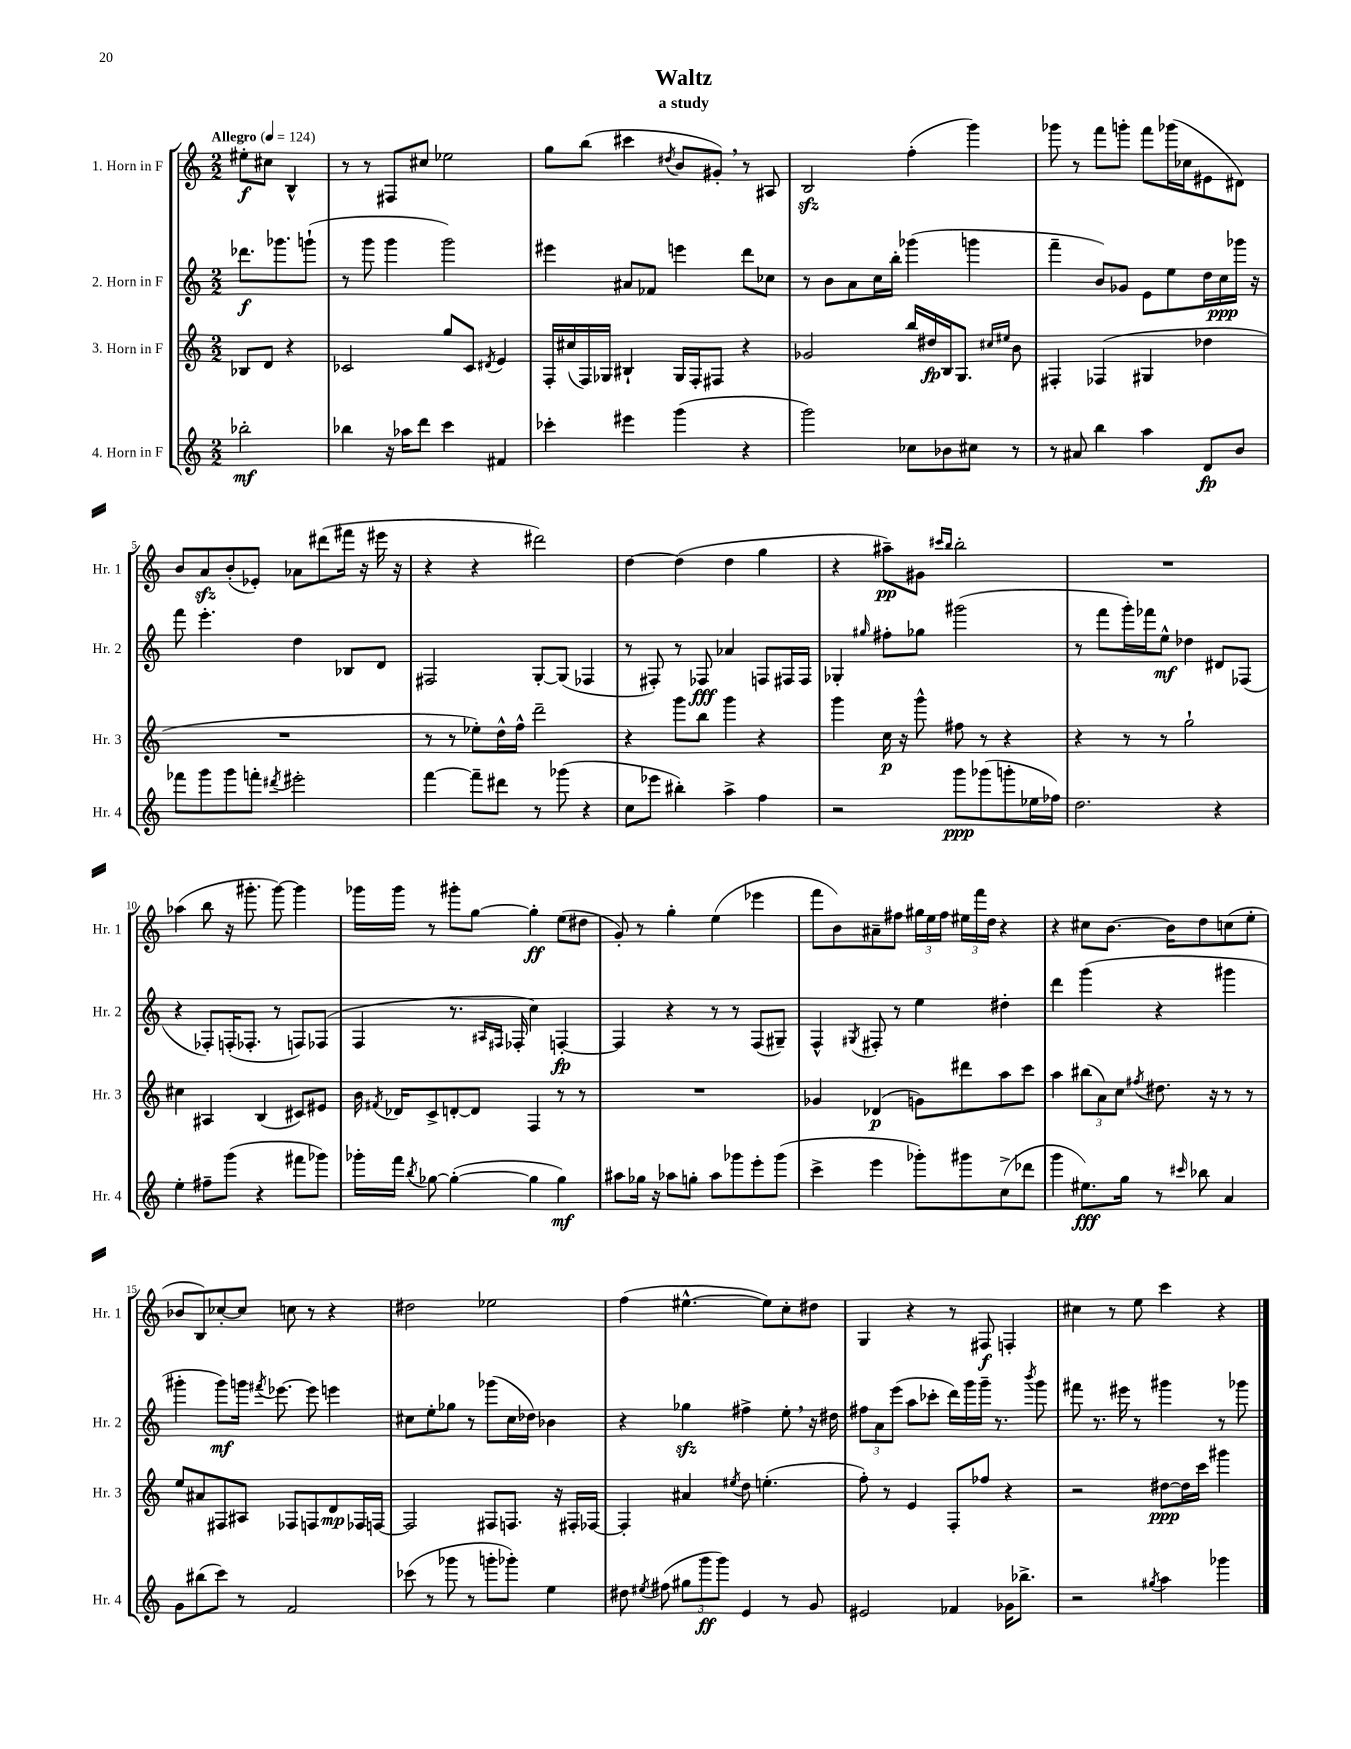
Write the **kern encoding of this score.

**kern	**dynam	**kern	**dynam	**kern	**dynam	**kern	**dynam
*part4	*part4	*part3	*part3	*part2	*part2	*part1	*part1
*staff4	*staff4	*staff3	*staff3	*staff2	*staff2	*staff1	*staff1
*I"4. Horn in F	*	*I"3. Horn in F	*	*I"2. Horn in F	*	*I"1. Horn in F	*
*I'Hr. 4	*	*I'Hr. 3	*	*I'Hr. 2	*	*I'Hr. 1	*
*clefG2	*	*clefG2	*	*clefG2	*	*clefG2	*
*k[]	*	*k[]	*	*k[]	*	*k[]	*
*M2/2	*	*M2/2	*	*M2/2	*	*M2/2	*
*MM124	*	*MM124	*	*MM124	*	*MM124	*
=	=	=	=	=	=	=	=
!	!	!	!	!	!	!LO:TX:a:B:t=Allegro	!
2bb-X'\	mf	8B-X/L	.	8.ddd-X\L	f	8ee#X'\L	f
.	.	8d/J	.	.	.	8cc#X\J	.
.	.	.	.	8.ggg-X\	.	.	.
.	.	4r	.	.	.	4B^^/	.
.	.	.	.	(8gggn`\J	.	.	.
=1	=1	=1	=1	=1	=1	=1	=1
4bb-X\	.	2c-X/	.	8r	.	8r	.
.	.	.	.	8ggg\	.	8r	.
16r	.	.	.	4ggg\	.	8F#X/L	.
16aa-X\KL	.	.	.	.	.	.	.
8ddd\J	.	.	.	.	.	8cc#X/J	.
4ccc\	.	8gg/L	.	2ggg\)	.	2ee-X\	.
.	.	8c-/J	.	.	.	.	.
.	.	8qd#X/	.	.	.	.	.
4f#X/	.	4e/	.	.	.	.	.
=2	=2	=2	=2	=2	=2	=2	=2
4ccc-X'\	.	16F'/LL	.	4eee#X\	.	8gg\L	.
.	.	(16cc#X/	.	.	.	.	.
.	.	16F/)	.	.	.	(8bb\J	.
.	.	16G-X/JJ	.	.	.	.	.
4eee#X\	.	4B#X`/	.	8a#X/L	.	4ccc#X\	.
.	.	.	.	8f-X/J	.	.	.
.	.	.	.	.	.	8qdd#X/	.
(4ggg\	.	16G-/LL	.	4eeen\	.	8b/L	.
.	.	16F'/J	.	.	.	.	.
.	.	8F#X/J	.	.	.	8g#X',/J)	.
4r	.	4r	.	8ddd\L	.	8r	.
.	.	.	.	8cc-X\J	.	8A#X/	.
=3	=3	=3	=3	=3	=3	=3	=3
2ggg\)	.	2g-X/	.	8r	.	2Bzz/	.
.	.	.	.	8b\L	.	.	.
.	.	.	.	8a\	.	.	.
.	.	.	.	16cc\L	.	.	.
.	.	.	.	16bb'\JJ	.	.	.
8cc-X\L	.	16bb/LL	.	(4ggg-X\	.	(4ff'\	.
.	.	16dd#X/	fp	.	.	.	.
8b-X\	.	16B/J	.	.	.	.	.
.	.	8.G/J	.	.	.	.	.
8cc#X\J	.	.	.	4gggn\	.	4ggg\)	.
.	.	16qqcc#X/LL	.	.	.	.	.
.	.	16qqee#X/JJ	.	.	.	.	.
8r	.	8b\	.	.	.	.	.
=4	=4	=4	=4	=4	=4	=4	=4
8r	.	4F#X'/	.	4fff~\	.	8ggg-X\	.
8a#X/	.	.	.	.	.	8r	.
4bb\	.	(4F-X/	.	8b/L)	.	8fff\L	.
.	.	.	.	8g-X/J	.	8gggn'\J	.
4aa\	.	4G#X/	.	8e\L	.	8fff\L	.
.	.	.	.	8ee\	.	(16ggg-X\L	.
.	.	.	.	.	.	16cc-X\J	.
8d/L	fp	4dd-X\	.	16dd\L	.	8e#X\	.
.	.	.	.	16cc\	ppp	.	.
8b/J	.	.	.	16ggg-X\JJ	.	8d#X\J)	.
.	.	.	.	16r	.	.	.
!!LO:LB:g=z
=5	=5	=5	=5	=5	=5	=5	=5
8fff-X\L	.	1r	.	8fff\	.	8b/L	.
8ggg\	.	.	.	4.eee'\	.	8azz/	.
8ggg\	.	.	.	.	.	(8b'/	.
8fffn'\J	.	.	.	.	.	8e-X'/J)	.
8qddd#X/	.	.	.	.	.	.	.
2eee#X'\	.	.	.	4dd\	.	8a-X\L	.
.	.	.	.	.	.	(8ddd#X\	.
.	.	.	.	8B-X/L	.	16fff#X\Jk	.
.	.	.	.	.	.	16r	.
.	.	.	.	8d/J	.	16eee#X\	.
.	.	.	.	.	.	16r	.
=6	=6	=6	=6	=6	=6	=6	=6
[4fff\	.	8r	.	2F#X/	.	4r	.
.	.	8r	.	.	.	.	.
8fff~\L]	.	8ee-X'\L)	.	.	.	4r	.
8ddd#X\J	.	16dd^^\L	.	.	.	.	.
.	.	16ff^^\JJ	.	.	.	.	.
8r	.	2ddd~\	.	[8G'/L	.	2ddd#X\)	.
(8ggg-X\	.	.	.	(8G/J]	.	.	.
4r	.	.	.	4F-X/	.	.	.
=7	=7	=7	=7	=7	=7	=7	=7
8cc\L	.	4r	.	8r	.	[4dd\	.
8eee-X\J	.	.	.	8F#X'/)	.	.	.
4bb#X'\)	.	8ggg\L	.	8r	.	(4dd\]	.
.	.	8bb\J	.	8F-X/	fff	.	.
4aa^\	.	4ggg\	.	4a-X/	.	4dd\	.
4ff\	.	4r	.	8Fn/L	.	4gg\	.
.	.	.	.	16F#X/L	.	.	.
.	.	.	.	16F#/JJ	.	.	.
=8	=8	=8	=8	=8	=8	=8	=8
2r	.	4ggg\	.	4G-X'/	.	4r	.
.	.	.	.	16qqgg#X/	.	.	.
.	.	16cc\	p	8ff#X'\L	.	8aa#X~\L)	pp
.	.	16r	.	.	.	.	.
.	.	8ggg^^\	.	8gg-X\J	.	8g#X\J	.
.	.	.	.	.	.	16qqccc#X/LL	.
.	.	.	.	.	.	16qqbb/JJ	.
8ggg\L	ppp	8ff#X\	.	(2ggg#X\	.	2bb'\	.
(8ggg-X\	.	8r	.	.	.	.	.
8gggn'\	.	4r	.	.	.	.	.
16ee-X\L	.	.	.	.	.	.	.
16ff-X\JJ)	.	.	.	.	.	.	.
=9	=9	=9	=9	=9	=9	=9	=9
2.dd\	.	4r	.	8r	.	1r	.
.	.	.	.	8fff\L	.	.	.
.	.	8r	.	16ggg'\L)	.	.	.
.	.	.	.	16fff-X\J	.	.	.
.	.	8r	.	8ee^^\J	mf	.	.
.	.	2gg`\	.	4dd-X\	.	.	.
4r	.	.	.	8d#X/L	.	.	.
.	.	.	.	(8F-X/J	.	.	.
!!LO:LB:g=z
=10	=10	=10	=10	=10	=10	=10	=10
4ee'\	.	4cc#X\	.	4r	.	(4aa-X\	.
8ff#X~\L	.	4A#X/	.	8F-X'/L)	.	8bb\	.
(8ggg\J	.	.	.	(16Fn'/K	.	16r	.
.	.	.	.	8.F-X'/J	.	8.ggg#X'\	.
4r	.	(4B/	.	.	.	.	.
.	.	.	.	8r	.	[8ggg#\)	.
8fff#X\L	.	8c#X/L)	.	8Fn/L)	.	4ggg#\]	.
8ggg-X\J)	.	8e#X/J	.	(8F-X/J	.	.	.
=11	=11	=11	=11	=11	=11	=11	=11
16ggg-X'\LL	.	16b\	.	4F/	.	16ggg-X\LL	.
.	.	8qf#X/	.	.	.	.	.
16fff\JJ	.	16d-X/KL	.	.	.	16ggg-\JJ	.
8qbb/	.	.	.	.	.	.	.
[8gg-X\	.	8c^/	.	.	.	8r	.
(4gg-'\_	.	[8dn'/	.	8.r	.	8ggg#X'\L	.
.	.	8d/J]	.	.	.	[8gg\J	.
.	.	.	.	16qqA#X/LL	.	.	.
.	.	.	.	16qqF#X/JJ	.	.	.
.	.	.	.	16F-X'/	.	.	.
4gg-\]	.	4F/	.	4cc\)	.	4gg'\]	ff
4gg-\)	mf	8r	.	[4Fn'/	fp	(8ee\L	.
.	.	8r	.	.	.	8dd#X\J	.
=12	=12	=12	=12	=12	=12	=12	=12
8aa#X\L	.	1r	.	4F/]	.	8g'/)	.
16gg-X\Jk	.	.	.	.	.	8r	.
16r	.	.	.	.	.	.	.
8aa-X\L	.	.	.	4r	.	4gg'\	.
8ggn'\J	.	.	.	.	.	.	.
8aa-\L	.	.	.	8r	.	(4ee\	.
8ggg-X\	.	.	.	8r	.	.	.
8eee'\	.	.	.	(8F/L	.	4eee-X\	.
(8ggg-\J	.	.	.	8G#X~/J)	.	.	.
=13	=13	=13	=13	=13	=13	=13	=13
4ccc^\	.	4g-X/	.	4F^^/	.	8fff\L	.
.	.	.	.	.	.	8b\)	.
.	.	.	.	8qG#X/	.	.	.
4eee\	.	(4d-X/	p	8F#X'/	.	8a#X~\	.
.	.	.	.	8r	.	8ff#X\J	.
8ggg-X'\L)	.	8gn\L)	.	4ee\	.	24gg#X\LL	.
.	.	.	.	.	.	24ee\	.
.	.	.	.	.	.	24ff#\JJ	.
8ggg#X\	.	8ddd#X\	.	.	.	24ee#X\LL	.
.	.	.	.	.	.	24fff\	.
.	.	.	.	.	.	24dd\JJ	.
(8cc^\	.	8aa\	.	4dd#X'\	.	4r	.
8ddd-X\J	.	8ccc\J	.	.	.	.	.
=14	=14	=14	=14	=14	=14	=14	=14
4ggg\	.	4aa\	.	4ddd\	.	4r	.
8.ee#X\L)	fff	(12bb#X\L	.	(4ggg\	.	8cc#X\L	.
.	.	12a\)	.	.	.	.	.
.	.	.	.	.	.	[8.b\J	.
.	.	12cc\J	.	.	.	.	.
16gg\Jk	.	.	.	.	.	.	.
.	.	8qff#X/	.	.	.	.	.
8r	.	8.dd#X\	.	4r	.	.	.
.	.	.	.	.	.	16b\KL]	.
16qqccc#X/	.	.	.	.	.	.	.
8bb-X\	.	.	.	.	.	8dd\	.
.	.	16r	.	.	.	.	.
4a/	.	8r	.	4ggg#X\	.	(8ccn\	.
.	.	8r	.	.	.	8ee'\J	.
!!LO:LB:g=z
=15	=15	=15	=15	=15	=15	=15	=15
8g\L	.	8ee/L	.	4ggg#X'\	.	8b-X/L	.
(8bb#X\	.	8a#X/	.	.	.	8B/)	.
8ccc\J)	.	8F#X/	.	8ggg#\L)	mf	[8cc-X'/	.
8r	.	8A#X/J	.	16gggn\Jk	.	8cc-/J]	.
.	.	.	.	8qfff#X/	.	.	.
.	.	.	.	[8.eee-X\	.	.	.
2f/	.	8F-X/L	.	.	.	8ccn\	.
.	.	8Fn/	.	8eee-\]	.	8r	.
.	.	8d/	mp	4eeen\	.	4r	.
.	.	16F-X/L	.	.	.	.	.
.	.	[16Fn/JJ	.	.	.	.	.
=16	=16	=16	=16	=16	=16	=16	=16
(8ccc-X\	.	2F/]	.	8cc#X\L	.	2dd#X\	.
8r	.	.	.	8ee'\	.	.	.
8ggg-X\	.	.	.	8gg-X\J	.	.	.
8r	.	.	.	8r	.	.	.
8gggn'\L	.	8F#X/L	.	(8ggg-X\L	.	2ee-X\	.
8ggg-X'\J)	.	8.Fn/J	.	16cc#\L	.	.	.
.	.	.	.	16dd-X\JJ)	.	.	.
4ee\	.	.	.	4b-X\	.	.	.
.	.	16r	.	.	.	.	.
.	.	16F#X'/LL	.	.	.	.	.
.	.	[16F-X/JJ	.	.	.	.	.
=17	=17	=17	=17	=17	=17	=17	=17
8dd#X\	.	4F-'/]	.	4r	.	(4ff\	.
8qee#X/	.	.	.	.	.	.	.
(8ff#X\	.	.	.	.	.	.	.
12gg#X\L	.	4a#X/	.	4gg-Xzz\	.	[4.ee#X^^\	.
12ggg\	ff	.	.	.	.	.	.
12ggg\J)	.	.	.	.	.	.	.
.	.	8qee#X/	.	.	.	.	.
4e/	.	8dd\	.	4ff#X^\	.	.	.
.	.	(4.een'\	.	.	.	8ee#\L])	.
8r	.	.	.	8ee',\	.	8cc'\	.
8g/	.	.	.	16r	.	8dd#X\J	.
.	.	.	.	16dd#X\	.	.	.
=18	=18	=18	=18	=18	=18	=18	=18
2e#X/	.	8ff'\)	.	12ff#X\L	.	4G/	.
.	.	.	.	12a\	.	.	.
.	.	8r	.	.	.	.	.
.	.	.	.	(12eee\J	.	.	.
.	.	4e/	.	8aa\L	.	4r	.
.	.	.	.	8ccc-X'\J	.	.	.
4f-X/	.	8F'/L	.	16ddd\LL)	.	8r	.
.	.	.	.	16ggg\	.	.	.
.	.	8ff-X/J	.	16ggg~\JJ	.	8F#X/	f
.	.	.	.	8.r	.	.	.
16g-X\KL	.	4r	.	.	.	4Fn'/	.
8.bb-X^\J	.	.	.	.	.	.	.
.	.	.	.	8qbbb/	.	.	.
.	.	.	.	8ggg\	.	.	.
=19	=19	=19	=19	=19	=19	=19	=19
2r	.	2r	.	8fff#X\	.	4cc#X\	.
.	.	.	.	8.r	.	.	.
.	.	.	.	.	.	8r	.
.	.	.	.	16eee#X\	.	.	.
.	.	.	.	8r	.	8ee\	.
8qgg#X/	.	.	.	.	.	.	.
4aa\	.	[8dd#X\L	ppp	4ggg#X\	.	4ccc\	.
.	.	16dd#\L]	.	.	.	.	.
.	.	16ccc\JJ	.	.	.	.	.
4ggg-X\	.	4ggg#X\	.	8r	.	4r	.
.	.	.	.	8ggg-X\	.	.	.
==	==	==	==	==	==	==	==
*-	*-	*-	*-	*-	*-	*-	*-
